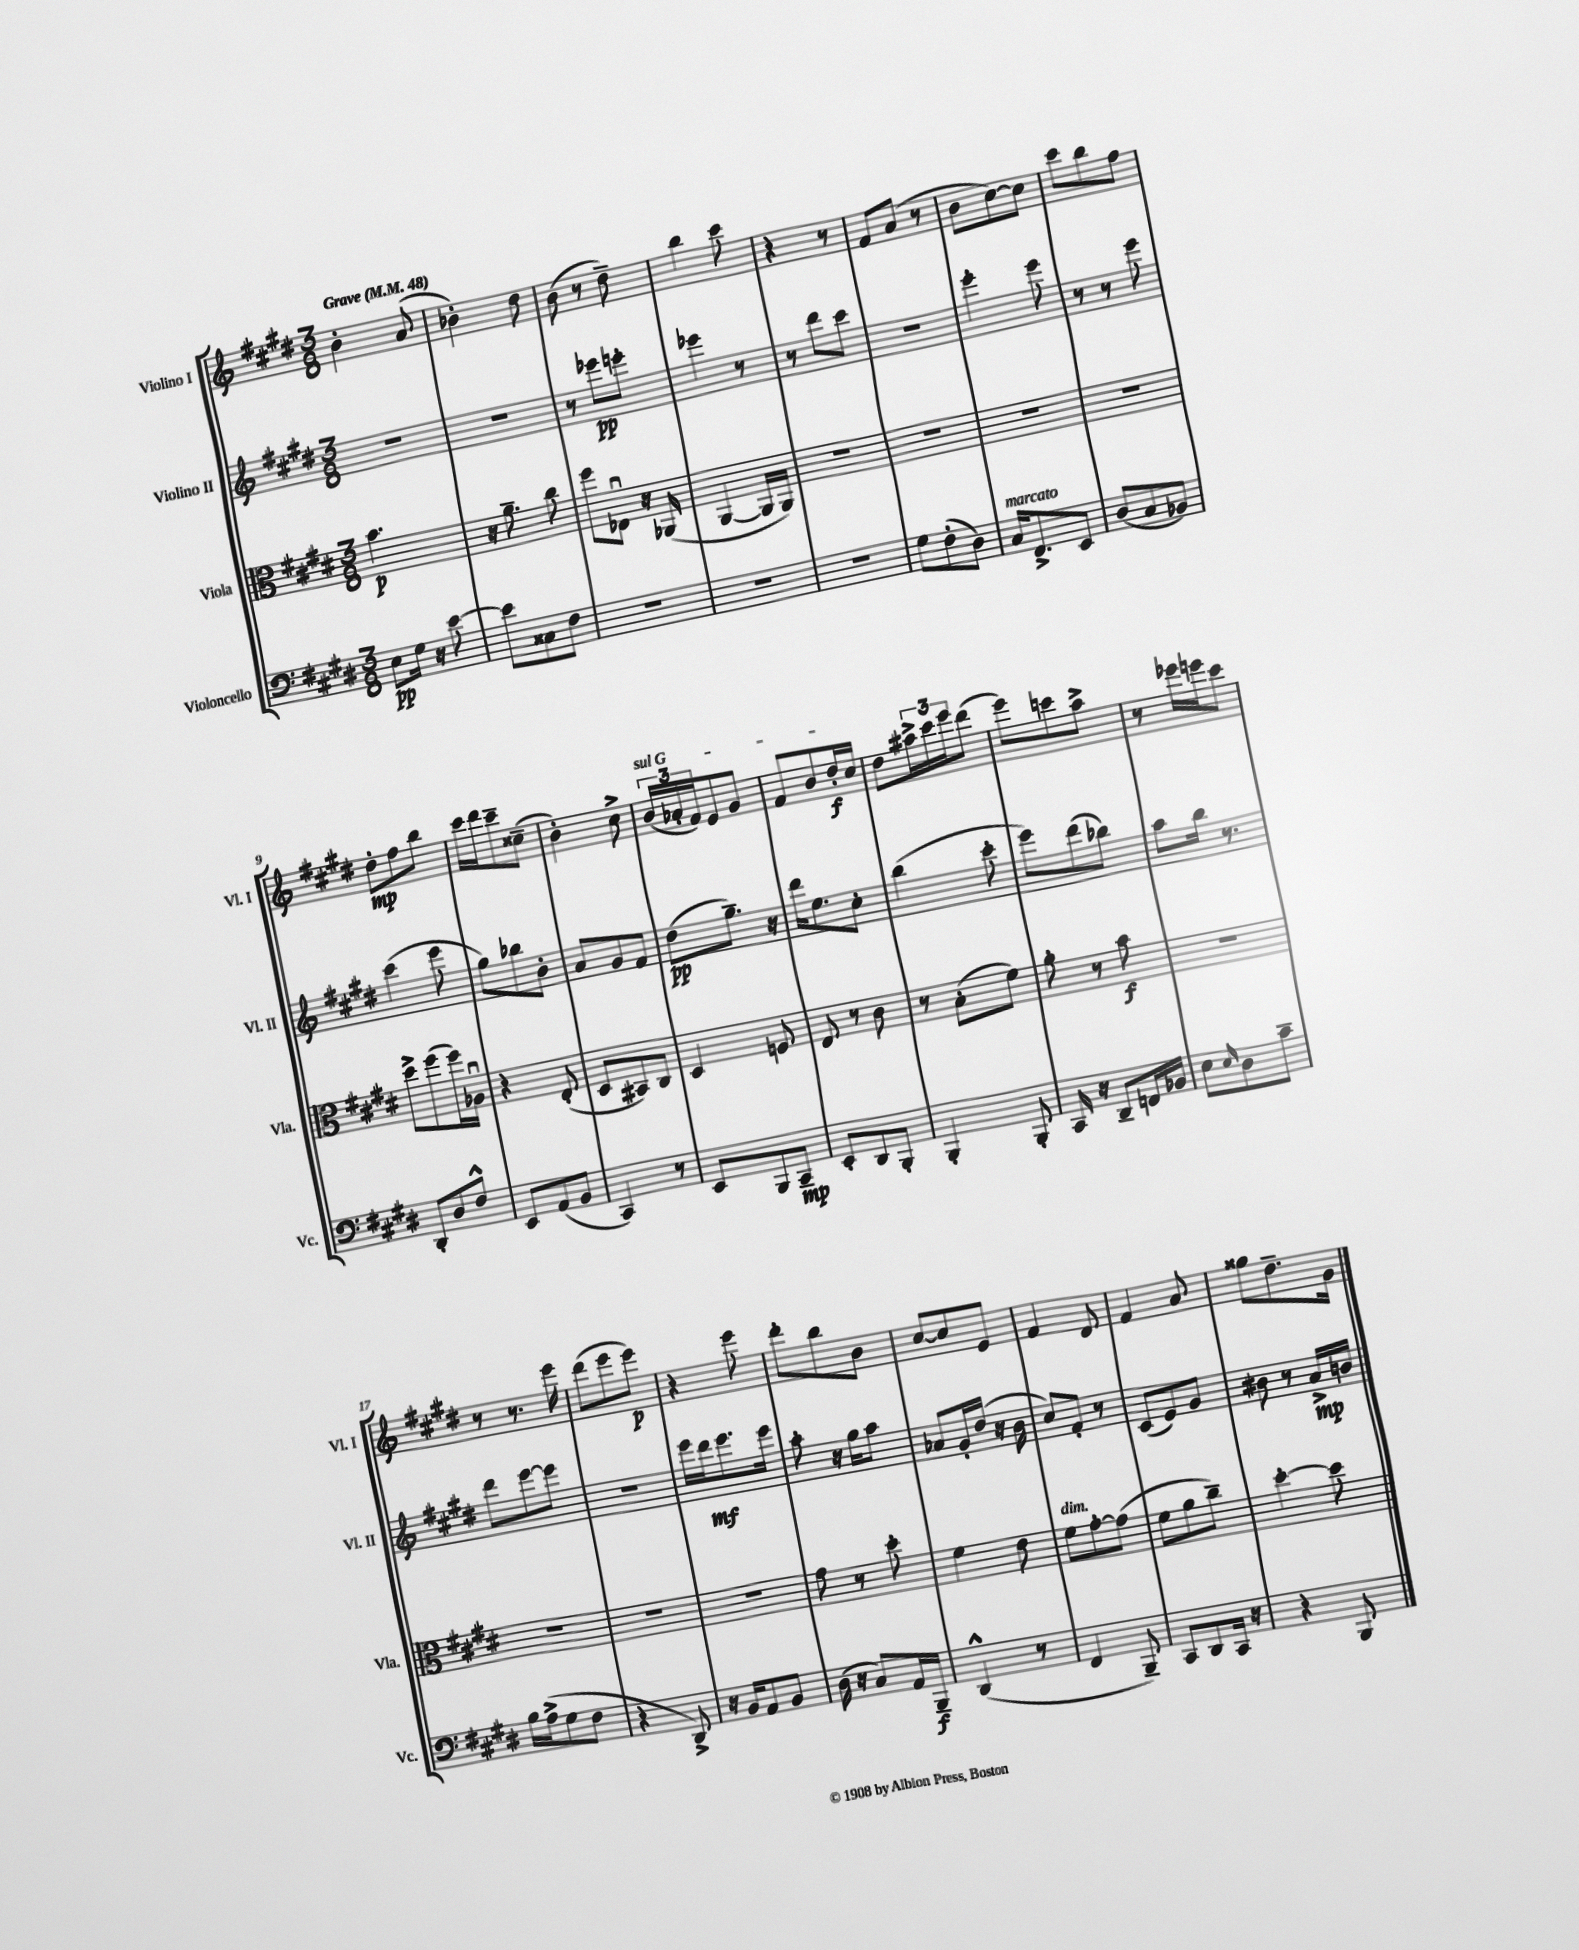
<<
\new StaffGroup <<
\new Staff = "s0" \with { instrumentName = "Violino I" shortInstrumentName = "Vl. I" } {
    \clef treble \key e \major \numericTimeSignature \time 3/8 \tempo "Grave" 4 = 48
    b'4-. a'8( |
    bes'4-.) dis''8 |
    b'8( r8 dis''8--) |
    b''4 cis'''8 |
    r4 r8 |
    fis'8 a'8( r8 |
    b'8 cis''8~) cis''8 |
    cis'''8 b''8 fis''8 |
    dis''8-.\mp fis''8 b''8 |
    cis'''16 dis'''16 cis'''8-- cisis''8--( |
    b'4-.) cis''8-> |
    \tuplet 3/2 { \once \override TextSpanner.bound-details.left.text = \markup { \italic "sul G" } b'16\startTextSpan( aes'16-. fis'16) } e'8 gis'8 |
    fis'8 b'8 dis''16-.\f cis''16\stopTextSpan |
    dis''8 \tuplet 3/2 { ais''16-> cis'''16 e'''16 } dis'''8( |
    e'''8) c'''8 a''8-> |
    r8 ees'''16 e'''16 cis'''8 |
    r8 r8. e'''16 |
    dis'''8( e'''8 e'''8\p) |
    r4 e'''8 |
    dis'''8-. b''8 b'8 |
    cis''8~ cis''8 e'8 |
    fis'4 dis'8 |
    fis'4 a'8 |
    gisis''8 dis''8.-- gis'16 \bar "|." |
}
\new Staff = "s1" \with { instrumentName = "Violino II" shortInstrumentName = "Vl. II" } {
    \clef treble \key e \major \numericTimeSignature \time 3/8
    R4. |
    R4. |
    r8 ees'''8\pp e'''8-. |
    ees'''4 r8 |
    r8 dis'''8 cis'''8 |
    r4. |
    e'''4-. e'''8 |
    r8 r8 e'''8 |
    cis'''4( e'''8 |
    gis''8) bes''8 b'8-. |
    a'8 gis'8 fis'8 |
    dis''8\pp( gis''8.--) r16 |
    dis'''16 e''8. cis''8-. |
    b''4( cis'''8-. |
    e'''8) dis'''8( bes''8) |
    a''8 b''16 r8. |
    dis'''8 e'''8~ e'''8 |
    R4. |
    e'''16 dis'''16\mf e'''8. e'''16 |
    a''8-. r16 gis''16 a''8 |
    aes'8 gis'16-. dis''16( r16 b'16 |
    cis''8) fis'8-. r8 |
    cis'8( e'8) gis'8 |
    bis'8 r8 a'16->\mp b'16 \bar "|." |
}
\new Staff = "s2" \with { instrumentName = "Viola" shortInstrumentName = "Vla." } {
    \clef alto \key e \major \numericTimeSignature \time 3/8
    b'4.\p |
    r16 a'8.-- cis''8 |
    fis''8 ees8\downbow r16 aes,16( |
    a,4~ a,16 a,16) |
    R4. |
    R4. |
    R4. |
    R4. |
    dis''8-> fis''8( fis''16) aes16\downbow |
    r4 e8-.( |
    dis8 bis,8) cis8 |
    dis4 f8 |
    e8 r8 cis'8 |
    r8 b8-.( fis'8) |
    a'8-. r8 b'8\f |
    R4. |
    R4. |
    R4. |
    R4. |
    gis'8 r8 dis''8-. |
    fis'4 e'8 |
    fis'8^\markup { \italic "dim." } gis'8~-. gis'8( |
    fis'8 a'8 cis''8--) |
    dis''4~-. dis''8 \bar "|." |
}
\new Staff = "s3" \with { instrumentName = "Violoncello" shortInstrumentName = "Vc." } {
    \clef bass \key e \major \numericTimeSignature \time 3/8
    e8\pp gis16 r16 e'8~ |
    e'8 cisis8 fis8 |
    R4. |
    R4. |
    R4. |
    gis8 fis8-.( dis8) |
    cis16^\markup { \italic "marcato" } fis,8.-> e,8 |
    dis8( cis8 bes,8) |
    dis,8-. dis8 fis8-^ |
    e,8 a,8( b,8 |
    cis,4) r8 |
    e,8 b,,8 cis,8--\mp |
    e,8-. dis,8 b,,8-. |
    b,,4-. b,,8-. |
    cis,16 r16 dis,8-- f,16 bes,16 |
    e8 \grace { e16 } dis8 cis'8-- |
    b16 a16->( gis8 fis8 |
    r4 dis,8->) |
    r16 b,16 a,8 b,8 |
    dis16( r16 cis8) a,16 b,,16--\f |
    dis,4-^( r8 |
    fis,4 b,,8--) |
    cis,8 dis,8 cis,16 r16 |
    r4 b,,8 \bar "|." |
}
>>
>>
